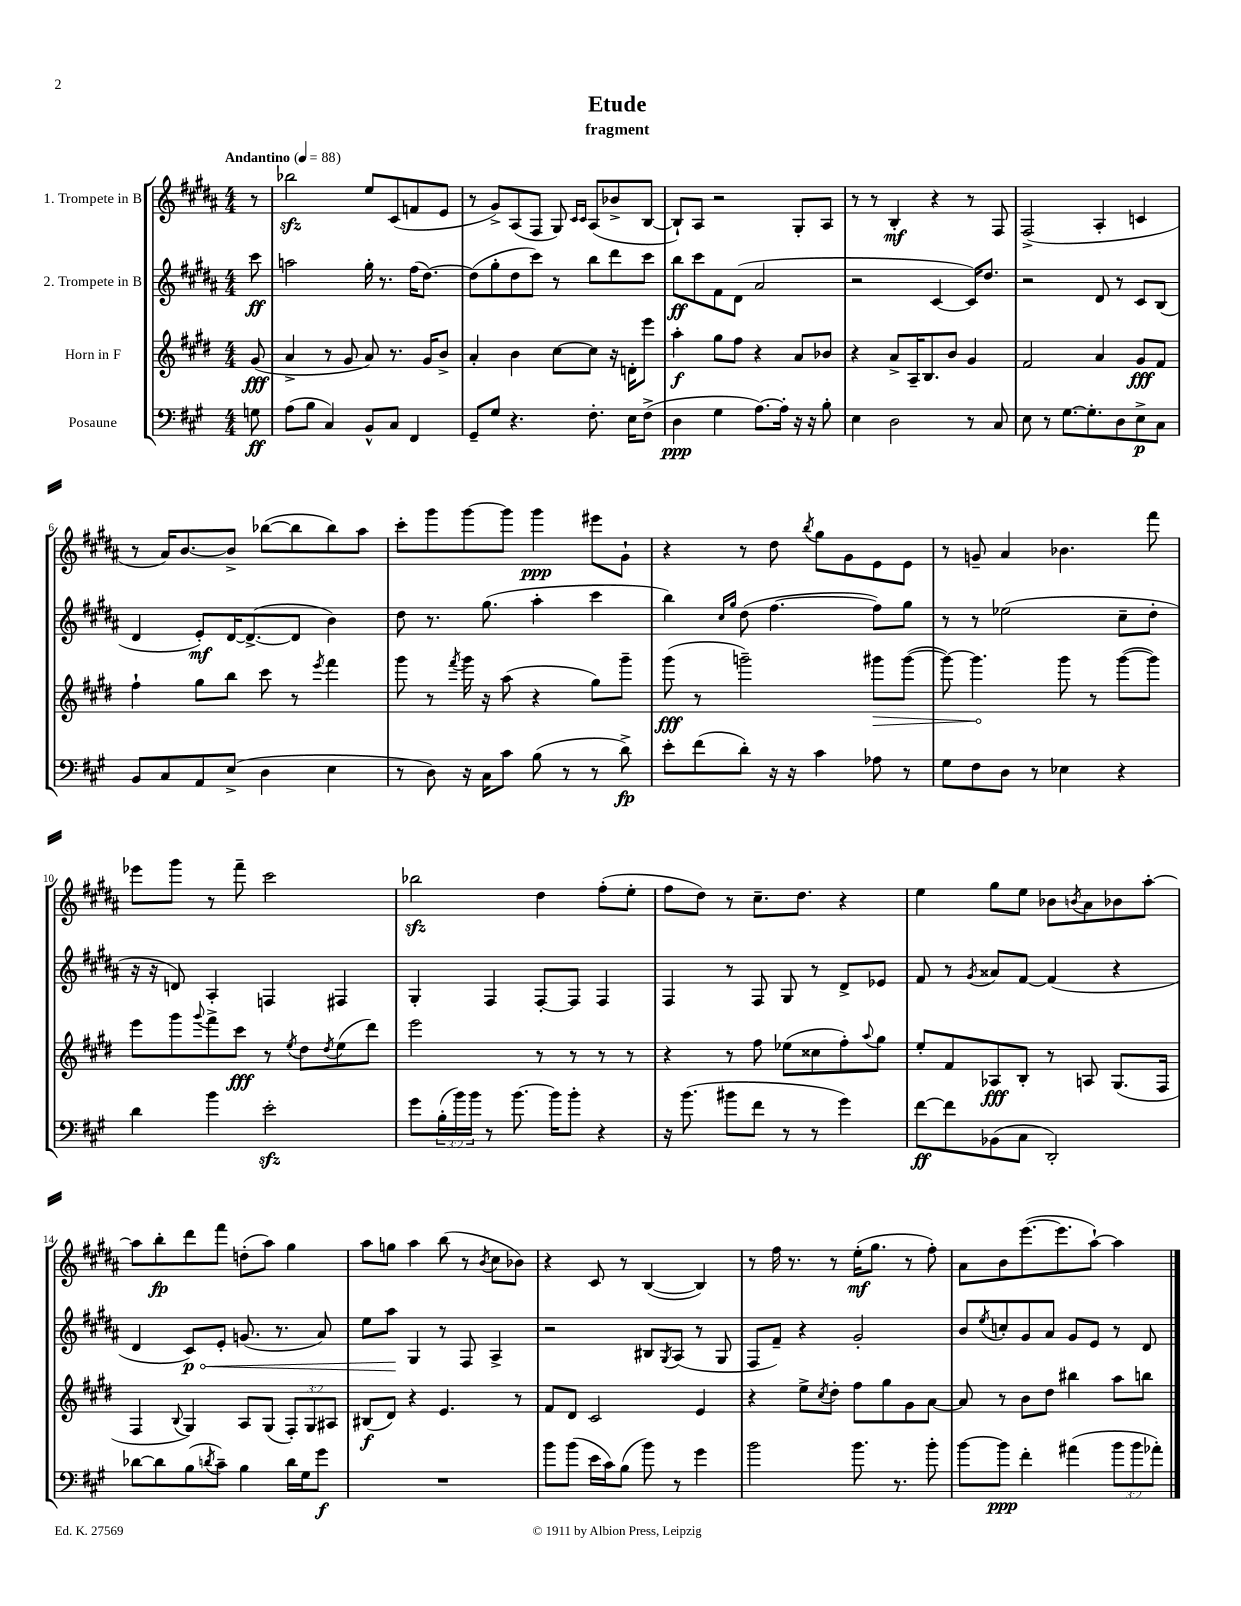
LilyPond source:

\header { title = "Etude" subtitle = "fragment" }
<<
\new StaffGroup <<
\new Staff = "s0" \with { instrumentName = "1. Trompete in B" } {
    \clef treble \key b \major \numericTimeSignature \time 4/4 \partial 8 \tempo "Andantino" 4 = 88
    r8 |
    bes''2\sfz e''8 cis'8( f'8 e'8 |
    r8 gis'8->) ais8( fis8 gis8) \grace { cis'16 cis'16 } ais8( bes'8-> b8~ |
    b8-!) ais8 r2 gis8-. ais8 |
    r8 r8 b4-.\mf r4 r8 fis8 |
    fis2->( ais4-. c'4 |
    r8 ais'16) b'8.~ b'8-> bes''8~( bes''8 bes''8) ais''8 |
    cis'''8-. gis'''8 gis'''8~ gis'''8 gis'''4\ppp eis'''8 gis'8-! |
    r4 r8 dis''8 \acciaccatura { b''8 } gis''8 gis'8 e'8 e'8 |
    r8 g'8-- ais'4 bes'4. fis'''8 |
    ees'''8 gis'''8 r8 fis'''8-- cis'''2 |
    bes''2\sfz dis''4 fis''8-.( e''8-. |
    fis''8 dis''8) r8 cis''8.-- dis''8. r4 |
    e''4 gis''8 e''8 bes'8 \acciaccatura { b'8 } ais'8 bes'8 ais''8~-. |
    ais''8 b''8-.\fp dis'''8 fis'''8 d''8-.( ais''8) gis''4 |
    ais''8 g''8 ais''4 b''8( r8 \acciaccatura { b'8 } cis''8 bes'8) |
    r4 cis'8 r8 b4~( b4) |
    r8 fis''16 r8. r8 e''16-.\mf( gis''8. r8 fis''8-.) |
    ais'8 b'8 e'''8.~( e'''8. ais''8~-!) ais''4 \bar "|." |
}
\new Staff = "s1" \with { instrumentName = "2. Trompete in B" } {
    \clef treble \key b \major \numericTimeSignature \time 4/4 \partial 8
    cis'''8\ff |
    a''2 gis''16-. r8. fis''16( dis''8.~) |
    dis''8( gis''8-. dis''8 cis'''8) r8 b''8 dis'''8 cis'''8 |
    b''8\ff cis'''8 fis'8 dis'8( ais'2 |
    r2 cis'4~ cis'16) dis''8. |
    r2 dis'8 r8 cis'8 b8( |
    dis'4 e'8-.\mf) dis'16~ dis'8.~->( dis'8 b'4) |
    dis''8 r8. gis''8.( ais''4-. cis'''4 |
    b''4) \grace { cis''16 gis''16 } dis''8( fis''4.~ fis''8) gis''8 |
    r8 r8 ees''2( cis''8-- dis''8-. |
    r16 r16 d'8) ais4-. f4 fis4 |
    gis4-. fis4 fis8~-. fis8 fis4 |
    fis4 r8 fis8 gis8 r8 dis'8-> ees'8 |
    fis'8 r8 \acciaccatura { gis'8 } aisis'8 fis'8~ fis'4( r4 |
    dis'4 \once \override Hairpin.circled-tip = ##t cis'8\p\<) e'8-. g'8.( r8. ais'8) |
    e''8 ais''8\! gis4 r8 fis8 ais4-> |
    r2 bis8 \acciaccatura { gis8 } ais8( r8 gis8 |
    fis8 fis'8--) r4 gis'2-. |
    b'8 \acciaccatura { e''8 } c''8-. gis'8 ais'8 gis'8 e'8 r8 dis'8 \bar "|." |
}
\new Staff = "s2" \with { instrumentName = "Horn in F" } {
    \clef treble \key e \major \numericTimeSignature \time 4/4 \override Staff.TupletNumber.text = #tuplet-number::calc-fraction-text \partial 8
    gis'8\fff( |
    a'4-> r8 gis'8 a'8) r8. gis'16 b'8-> |
    a'4-. b'4 cis''8~ cis''8 r16 d'16-. e'''8 |
    a''4-.\f gis''8 fis''8 r4 a'8 bes'8 |
    r4 a'8-> a16-- b8. b'8 gis'4 |
    fis'2 a'4 gis'8\fff fis'8 |
    fis''4-! gis''8 b''8 cis'''8 r8 \acciaccatura { e'''8 } fis'''4 |
    gis'''8 r8 \acciaccatura { fis'''8 } gis'''16 r16 a''8( r4 gis''8) gis'''8-- |
    gis'''8\fff( r8 g'''2--) \once \override Hairpin.circled-tip = ##t gis'''8\> gis'''8~( |
    gis'''8~) gis'''4.\! gis'''8 r8 gis'''8~( gis'''8) |
    e'''8 gis'''8 \appoggiatura { gis'''8 } fis'''8-> cis'''8\fff r8 \acciaccatura { e''8 } dis''8 \acciaccatura { dis''8 } e''8( dis'''8) |
    e'''2 r8 r8 r8 r8 |
    r4 r8 fis''8 ees''8( cisis''8 fis''8-.) \appoggiatura { a''8 } gis''8 |
    e''8-. fis'8 aes8\fff b8-. r8 a8 gis8.( fis16 |
    fis4 \appoggiatura { b8 } gis4) a8 gis8( \tuplet 3/2 { fis8-.) gis8 ais8 } |
    bis8\f( dis'8) r4 e'4. r8 |
    fis'8 dis'8 cis'2 e'4 |
    r4 e''8-> \acciaccatura { cis''8 } dis''8-. fis''8 gis''8 gis'8 a'8~ |
    a'8 r8 b'8 dis''8 bis''4 a''8 b''8 \bar "|." |
}
\new Staff = "s3" \with { instrumentName = "Posaune" } {
    \clef bass \key a \major \numericTimeSignature \time 4/4 \override Staff.TupletNumber.text = #tuplet-number::calc-fraction-text \partial 8
    g8\ff |
    a8( b8 cis4) b,8-^ cis8 fis,4 |
    gis,8-- gis8 r4. fis8.-. e16 fis8->( |
    d4\ppp gis4 a8.~) a16-. r16 r16 b8-. |
    e4 d2 r8 cis8 |
    e8 r8 gis8.~ gis8.-. d8 e8->\p cis8 |
    b,8 cis8 a,8 e8->( d4 e4 |
    r8 d8) r16 cis16 cis'8 b8( r8 r8 d'8->\fp) |
    e'8-. fis'8( d'8-.) r16 r16 cis'4 aes8 r8 |
    gis8 fis8 d8 r8 ees4 r4 |
    d'4 b'4 e'2-.\sfz |
    gis'8 \tuplet 3/2 { b16-.( b'16) b'16 } r8 b'8.~ b'16 b'8-. r4 |
    r16 b'8.( bis'8 fis'8 r8 r8 gis'4) |
    fis'8~\ff fis'8 bes,8( cis8 d,2-.) |
    des'8~ des'8 b8( \acciaccatura { d'8 } cis'8--) b4 d'16 gis16 gis'8\f |
    R1 |
    b'8 b'8( e'16 cis'16) b8( b'8) r8 gis'4 |
    b'2 b'8. r8. b'8-. |
    b'8~ b'8\ppp fis'4-. ais'4( \tuplet 3/2 { b'8 b'8 aes'8-.) } \bar "|." |
}
>>
>>
